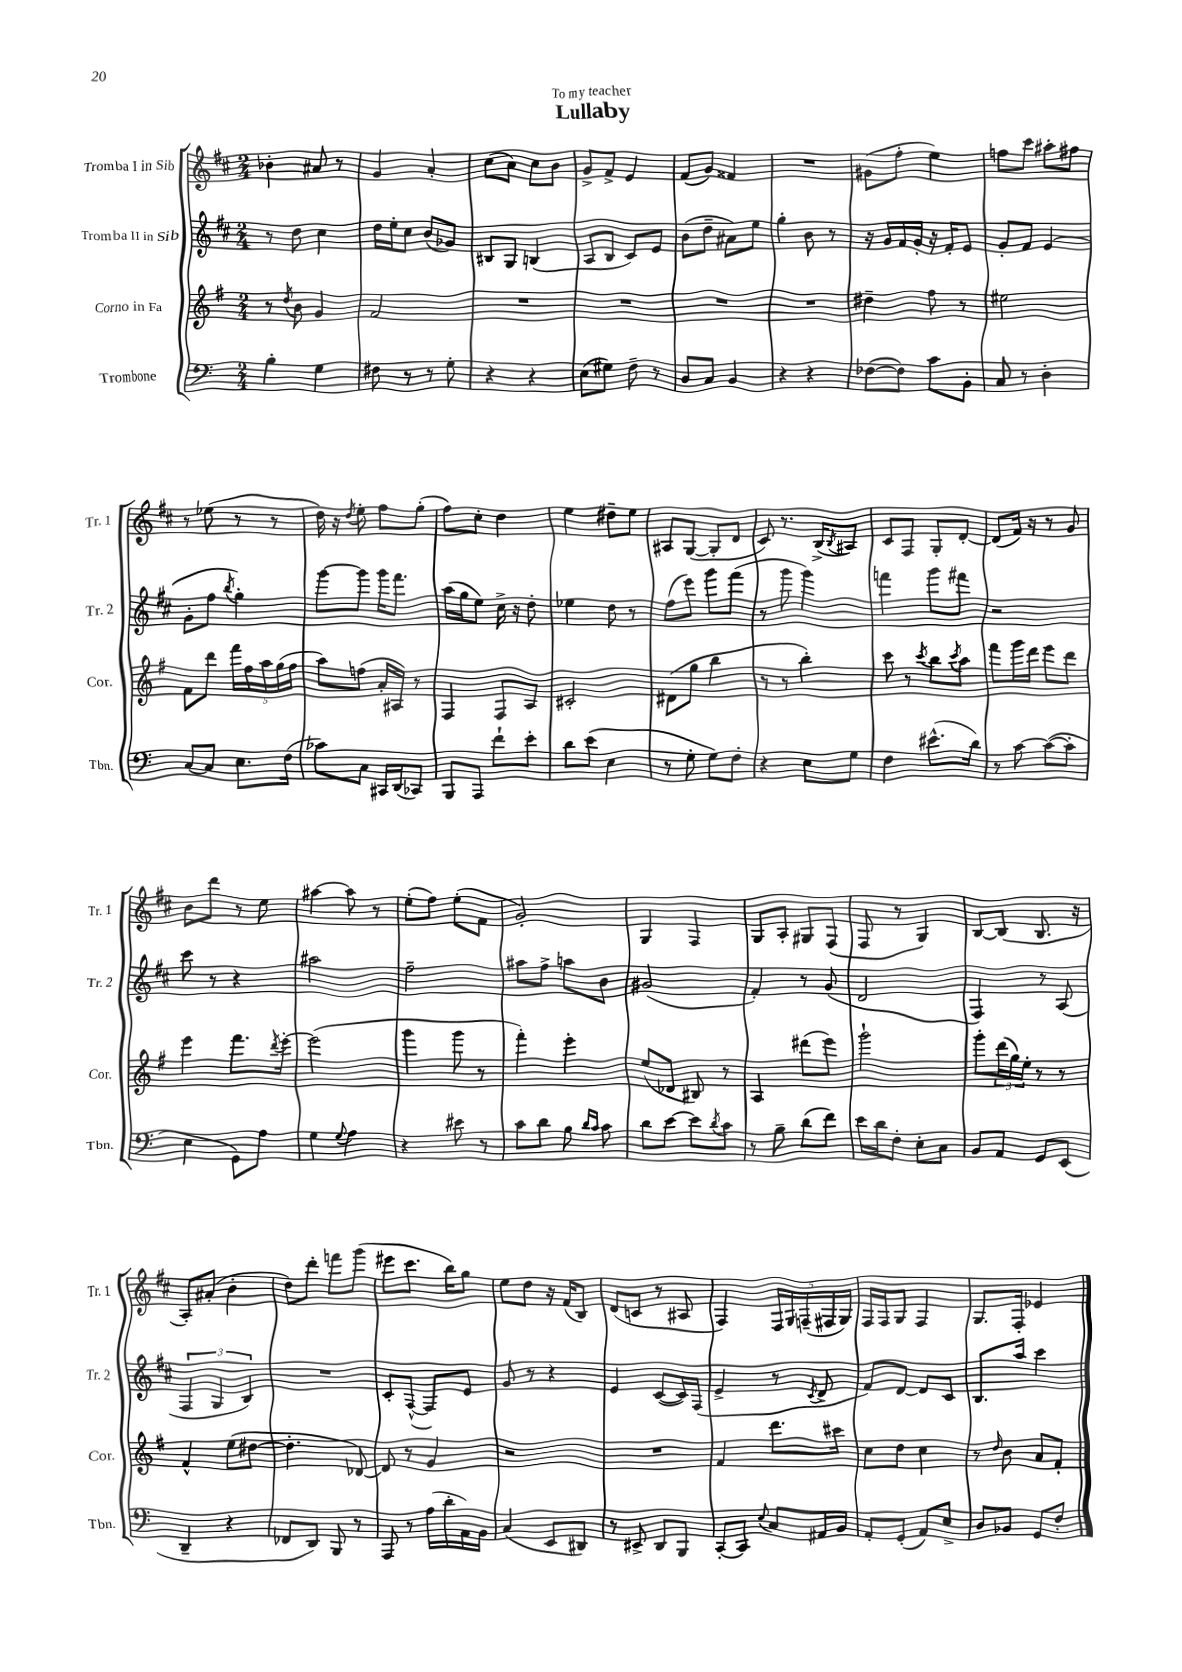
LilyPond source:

\header { title = "Lullaby" dedication = "To my teacher" }
<<
\new StaffGroup <<
\new Staff = "s0" \with { instrumentName = "Tromba I in Sib" shortInstrumentName = "Tr. 1" } {
    \clef treble \key d \major \numericTimeSignature \time 2/4
    bes'4-. ais'8 r8 |
    g'4 a'4-. |
    cis''8( a'8) cis''8 b'8 |
    g'8-> fis'8-> e'4 |
    fis'8( g'8) fisis'4 |
    R2 |
    gis'8( fis''8-. e''4) |
    f''8 cis'''8 ais''8-. fis''8 |
    r8 ees''8( r8 r8 |
    d''16) r16 \acciaccatura { d''8 } e''8-. fis''8 g''8-.( |
    fis''8) cis''8-. d''4 |
    e''4 dis''8-- e''8 |
    ais8 g8~( g8-. d'8 |
    cis'8) r8. b16->( \acciaccatura { b8 } ais8) |
    cis'8 fis8 g8-. d'8~-. |
    d'8( fis'16) r16 r8 g'8 |
    b'8 d'''8 r8 e''8 |
    ais''4~ ais''8 r8 |
    e''8-.( fis''8) e''8-.( fis'8 |
    g'2-.) |
    g4 fis4 |
    g8 a8-. gis8 fis8( |
    fis8 r8 g4) |
    b8~ b8( b8. r16 |
    a8-.) ais'8-.( b'4-. |
    d''8) d'''8-. f'''8 g'''8( |
    eis'''8 cis'''8. b''16) g''8 |
    e''8 d''8 r16 fis'16( b8) |
    d'8( c'8 r8 ais8 |
    fis4) \tuplet 5/4 { fis16 g16 f16--( fis16 g16) } |
    fis16 fis16 g8 fis4 |
    g8. fis16-. ees'4 \bar "|." |
}
\new Staff = "s1" \with { instrumentName = "Tromba II in Sib" shortInstrumentName = "Tr. 2" } {
    \clef treble \key d \major \numericTimeSignature \time 2/4
    r8 d''8 cis''4 |
    d''16 e''16-. cis''8 b'8( ges'8) |
    bis8 g8 b4( |
    a8 b8 cis'8) e'8 |
    b'8( d''8-- ais'8) e''8 |
    g''4-. b'8 r8 |
    r16 g'16 fis'16 g'16-. r16 fis'16-. e'8 |
    g'8-. fis'8 e'4( |
    g'8-. fis''8 \acciaccatura { b''8 } g''4-.) |
    g'''8~ g'''8 g'''16 fis'''8. |
    a''16( g''16 e''8) cis''16-> r16 d''8-. |
    ees''4 d''8 r8 |
    fis''8( e'''8) g'''8 fis'''8( |
    r8 g'''8 g'''4) |
    f'''4 g'''8 fis'''8 |
    r2 |
    cis'''8 r8 r4 |
    ais''2 |
    fis''2-- |
    ais''8 fis''8-> a''8 b'8 |
    gis'2( |
    fis'4-.) r8 g'8( |
    d'2 |
    fis4) r8 a8( |
    \tuplet 3/2 { fis4 g4 b4) } |
    R2 |
    cis'8-. fis8~-^( fis8) e'8 |
    g'8 r8 r4 |
    e'4 cis'8~( cis'16) fis16( |
    e'4-> r8 \acciaccatura { cis'8 } d'8-> |
    fis'8) d'8~ d'8 cis'8 |
    b8. a''16 cis'''4 \bar "|." |
}
\new Staff = "s2" \with { instrumentName = "Corno in Fa" shortInstrumentName = "Cor." } {
    \clef treble \key g \major \numericTimeSignature \time 2/4
    r8 \acciaccatura { d''8 } b'8 g'4 |
    fis'2 |
    R2 |
    R2 |
    R2 |
    R2 |
    dis''4-- fis''8 r8 |
    eis''2 |
    fis'8 d'''8 \tuplet 5/4 { fis'''16 fis''16 a''16 g''16( fis''16 } |
    a''8) f''8( a'16-. ais16) r8 |
    fis4 fis8 a8 |
    cis'2-. |
    dis'8( g''8 b''4 |
    r8 r8 b''4-.) |
    c'''8 r8 \acciaccatura { c'''8 } b''8 \acciaccatura { c'''8 } a''8 |
    fis'''8 g'''16 d'''16 e'''8 d'''8 |
    e'''4 fis'''8. \acciaccatura { d'''8 } e'''16~-. |
    e'''2( |
    g'''4 g'''8 r8 |
    fis'''4-.) e'''4-. |
    e''8( des'8 bis8) r8 |
    a4 dis'''8( e'''8) |
    g'''2-! |
    g'''8-. \tuplet 3/2 { d'''16( g''16) e''16-. } r8 r8 |
    fis'4-^ e''8( dis''8~ |
    dis''4.-. des'8~) |
    des'8 r8 g'4 |
    r2 |
    R2 |
    fis'4 d'''8. cis'''16 |
    c''8 d''8 c''4 |
    r8 \grace { d''16 } b'8 a'8 fis'8-. \bar "|." |
}
\new Staff = "s3" \with { instrumentName = "Trombone" shortInstrumentName = "Tbn." } {
    \clef bass \key c \major \numericTimeSignature \time 2/4
    b4-. g4 |
    fis8 r8 r8 g8-. |
    r4 r4 |
    e8( gis8) f8-- r8 |
    d8 c8 b,4 |
    r4 r4 |
    fes8~( fes8) c'8 b,8-. |
    c8 r8 d4-. |
    c8~ c8 e8. f16( |
    ces'8) c8 cis,16 d,16( ces,8) |
    b,,8 a,,8 f'8-! e'8-. |
    d'8 e'8( e4 |
    r8 g8-. g8) f8-. |
    r4 e8 g8 |
    f4 eis'8.-^( d'16) |
    r8 c'8~ c'8~( c'8-. |
    e4 g,8) a8 |
    g4 \appoggiatura { g8 } a4 |
    r4 eis'8 r8 |
    c'8 d'8 b8 \grace { d'16 c'16 } c'8 |
    d'8 e'8~ e'8 \acciaccatura { d'8 } c'8 |
    r8 b8-- d'8( f'8) |
    e'16 d'16 f8-. e8-. c8 |
    b,8 a,8 g,8 e,8( |
    d,4-- r4 |
    fes,8 d,8) b,,8 r8 |
    a,,8 r8 a16( d'16-. a,16) b,16 |
    c4( e,8 dis,8) |
    r8 eis,8-> d,8 b,,8 |
    c,8~-. c,8 \appoggiatura { e8 } c8 ais,16 b,16 |
    a,8-. g,8-.( a,8) e8-> |
    d8 bes,8 g,8 f8-. \bar "|." |
}
>>
>>
\layout { \context { \Score \remove "Bar_number_engraver" } }
